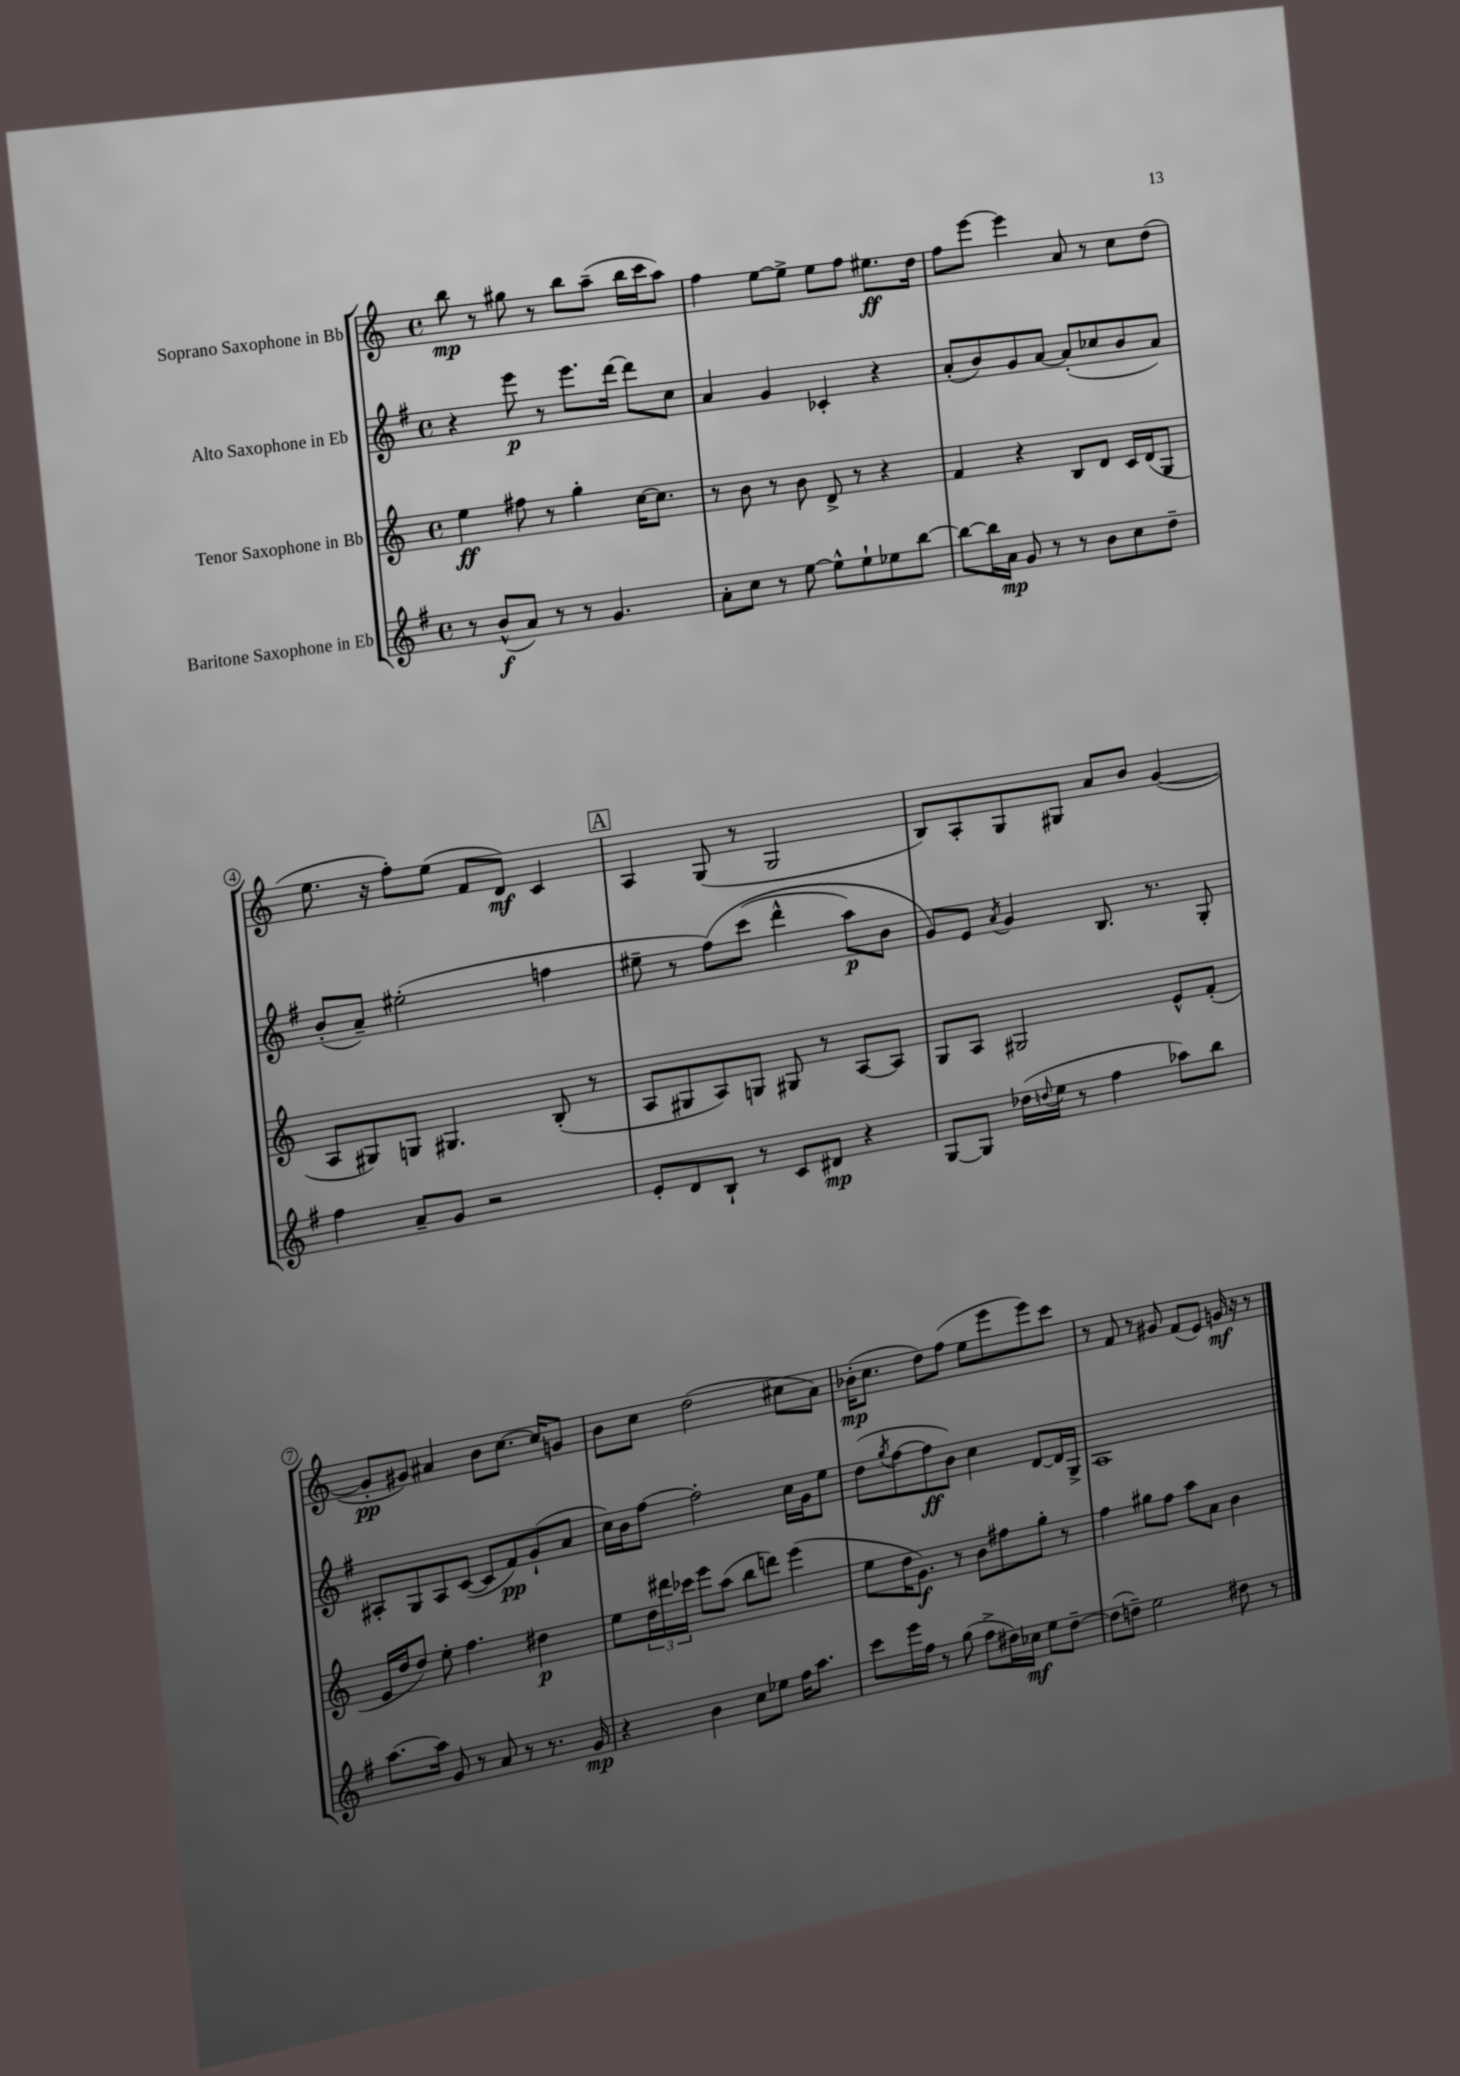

**kern	**kern	**kern	**kern
*staff4	*staff3	*staff2	*staff1
*clefG2	*clefG2	*clefG2	*clefG2
*k[f#]	*k[]	*k[f#]	*k[]
*M4/4	*M4/4	*M4/4	*M4/4
*met(c)	*met(c)	*met(c)	*met(c)
8r	4ee	4r	8bb
(8b^^	.	.	8r
8a)	8ff#	8eee	8gg#
8r	8r	8r	8r
8r	4gg'	8.eee	8bb
4.g	.	.	(8aa~
.	.	[16ddd	.
.	[16cc	8ddd]	16bb
.	8.cc]	.	16ccc
.	.	8cc	8aa)
=	=	=	=
8a'	8r	4a	4ff
8cc	8b	.	.
8r	8r	4g	[8ee
[8ee	8b	.	8ee^]
8ee^^]	8d^	4c-'	8ee
8ee`	8r	.	8ff
8ee-	4r	4r	8.ee#
[8bb	.	.	.
.	.	.	16dd
=	=	=	=
8bb_	4f	(8a'	8ff
16bb]	.	8b)	[8eee
16a	.	.	.
8g	4r	8g	4eee]
8r	.	[8a	.
8r	8B	(8a']	8a
8b	8d	8cc-	8r
8cc	16c	8b	8cc
.	(16d	.	.
8dd~	8G	8a)	(8dd
=	=	=	=
4ff#	8A	(8b'	8.ee
.	8G#)	8a~)	.
.	.	.	16r
8a~	8G	(2ee#'	8ff')
8g	4.G#	.	(8ee
2r	.	.	8f
.	.	.	8d)
.	(8B'	4ff	4c
.	8r	.	.
=	=	=	=
8e'	8A	8ee#~	4A
8d	8G#	8r	.
8B`	8A)	&(8ff#)	(8G
8r	8G	(8ccc	8r
8c	8G#	4ddd^^	2G
8d#	8r	.	.
4r	[8A	8aa)	.
.	8A]	8b	.
=	=	=	=
[8G	8G	8g&)	8B)
8G]	8A	8e	8A'
.	.	8qa	.
(16dd-	2G#	4g	8G
8qqdd	.	.	.
16ee	.	.	.
8r	.	.	8G#
4ff#	.	8.B	8a
.	.	.	8b
.	.	8.r	.
8aa-)	8e^^	.	([4g
8bb	(8f'	8G'	.
=	=	=	=
[8.aa	16e	8A#'	8g']
.	16dd	.	.
.	8dd)	8G	8g#)
16aa]	.	.	.
8g	8ee'	8A#	4a#
8r	4.ff	([8c	.
8a	.	8c]	8b
8r	.	8f#)	[8.cc
8.r	4dd#	(8g`	.
.	.	.	16cc]
.	.	8a	8g
16g	.	.	.
=	=	=	=
4r	8ee	16cc)	8b
.	.	16b	.
.	24dd	[8ff#	8cc
.	24ddd#	.	.
.	24ccc-	.	.
4b	8eee	2ff#']	(2dd
.	(8aa	.	.
8cc	8bb	.	.
8ee-	8ddd)	.	.
16ff#	(4eee	16cc	8cc#
8.aa	.	16g	.
.	.	8ee	8a)
=	=	=	=
8ccc	8ee	(8dd	(16b-'
.	.	.	8.cc
.	.	8qgg	.
16eee	16dd	[8ff#	.
16ff#	8.g)	.	.
8r	.	8ff#]	8dd)
(8gg	8r	8b)	(8ff
8ff#^	8b	4cc	8ee
16dd#)	8ff#	.	8eee
16cc-	.	.	.
8ee	8gg'	[8d	8eee)
[8dd#~	8r	16d]	8ccc
.	.	16G^	.
=	=	=	=
(8dd#]	4ff	1A	8r
8dd~)	.	.	8f
2ee	8gg#	.	8r
.	8ff	.	8g#
.	8aa	.	(8f
.	8a	.	8e)
8dd#	4b	.	16g
.	.	.	16r
8r	.	.	8r
==	==	==	==
*-	*-	*-	*-
